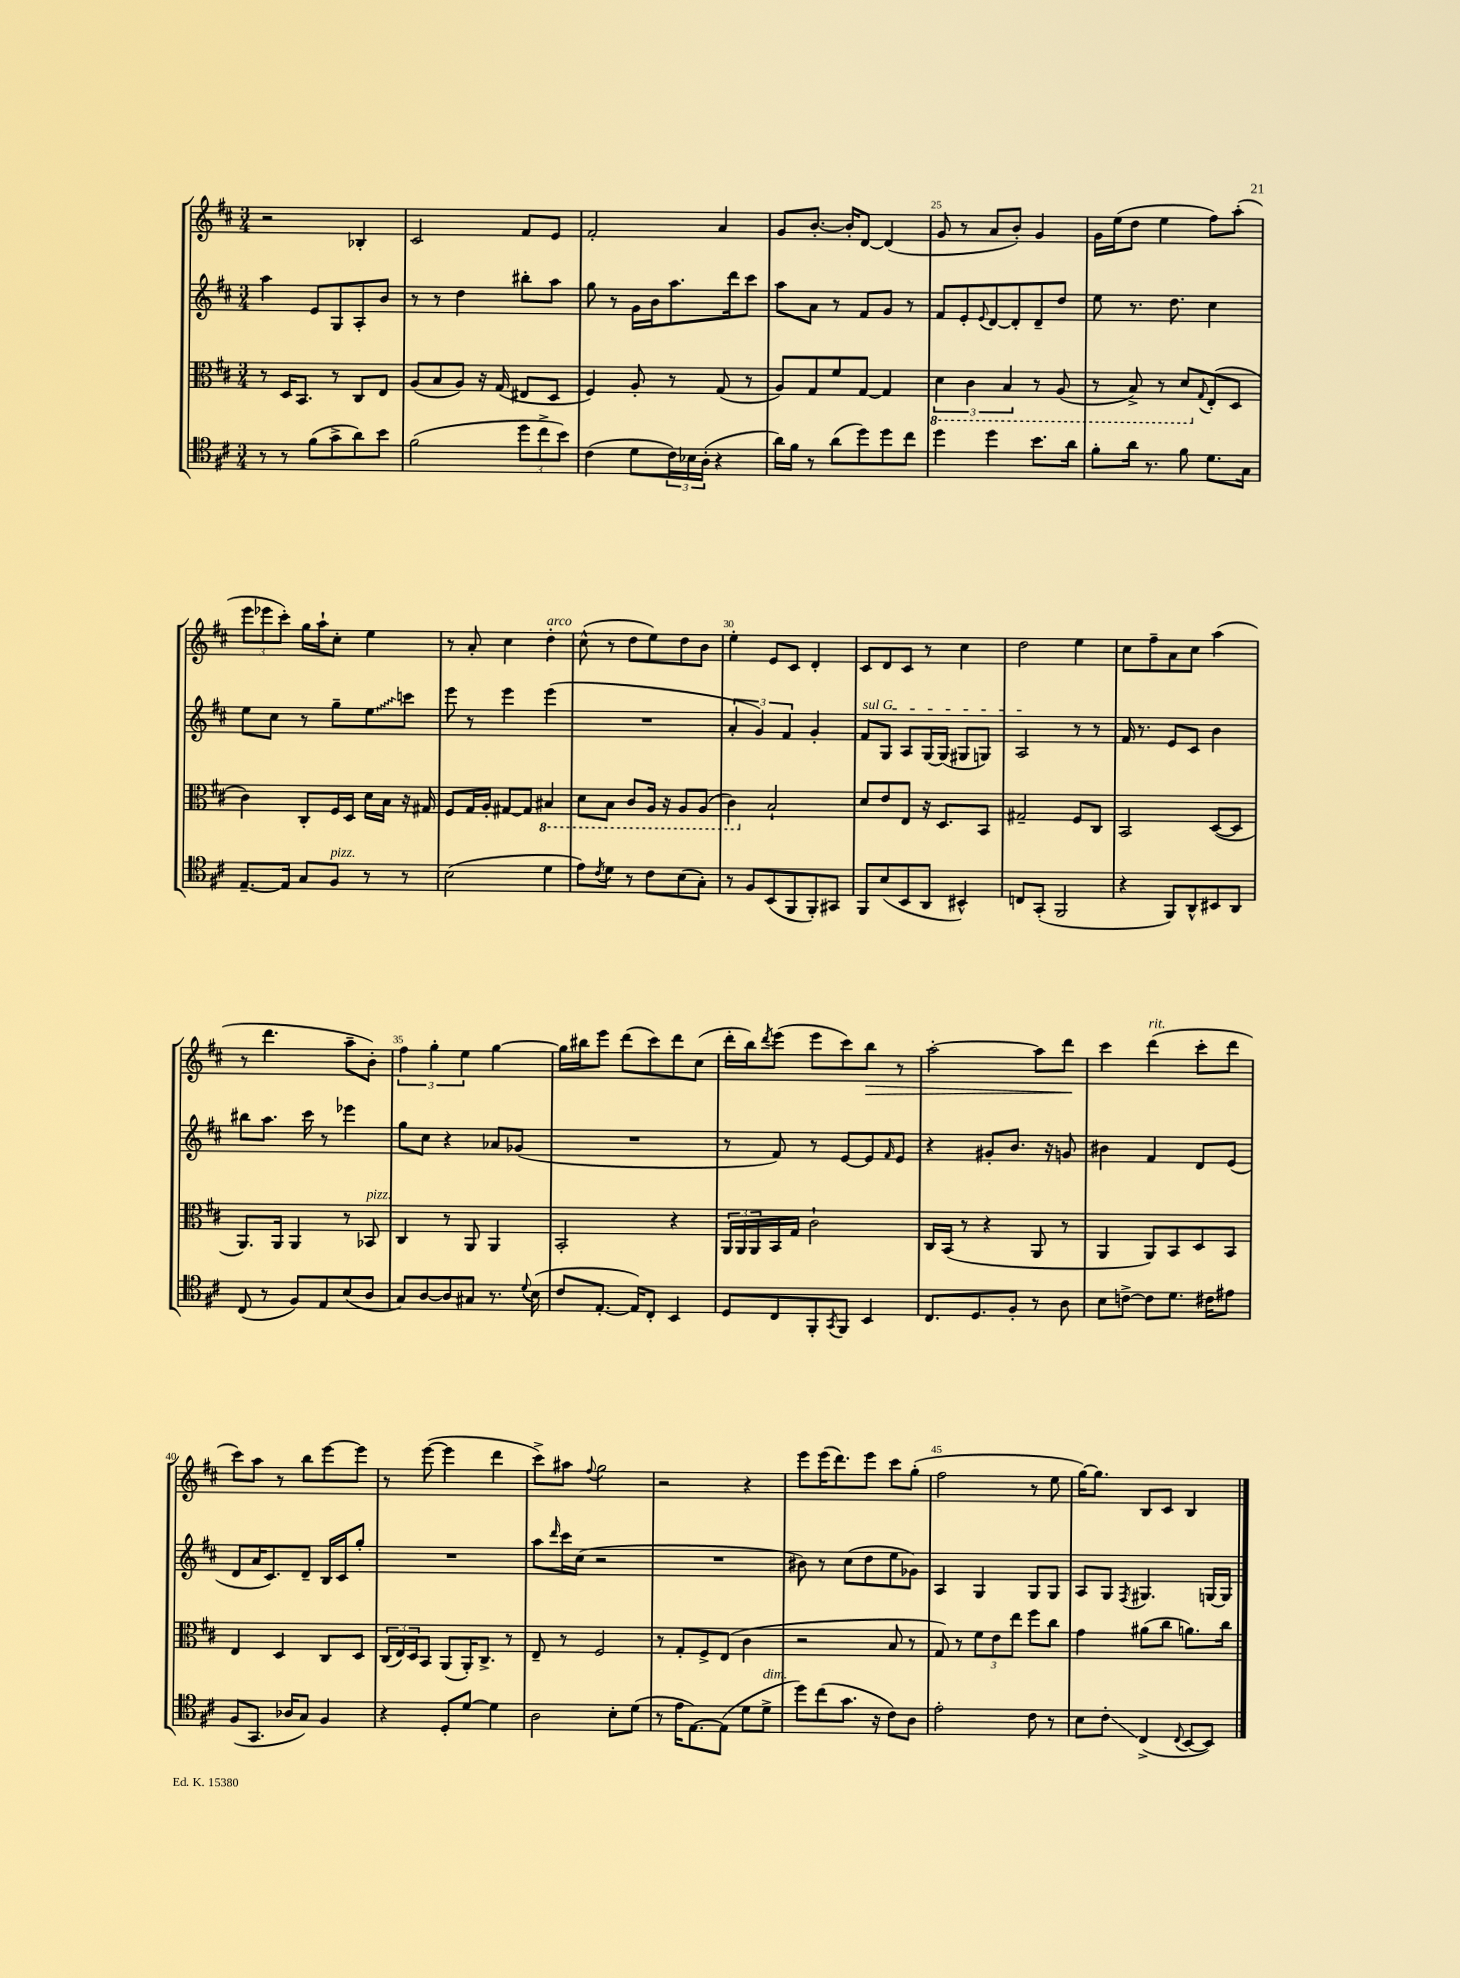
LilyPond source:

<<
\new StaffGroup <<
\new Staff = "s0" {
    \clef treble \key d \major \numericTimeSignature \time 3/4
    r2 bes4-. |
    cis'2 fis'8 e'8 |
    fis'2-. a'4 |
    g'8 b'8.~-. b'16-. d'8~ d'4( |
    g'8 r8 a'8 b'8-.) g'4 |
    g'16 e''16( d''8 e''4 fis''8) a''8-.( |
    \tuplet 3/2 { e'''8 ees'''8 cis'''8-.) } g''16 a''16-! cis''8-. e''4 |
    r8 a'8-. cis''4 d''4-.^\markup { \italic "arco" } |
    cis''8-^( r8 d''8 e''8) d''8 b'8 |
    e''4-. e'8 cis'8 d'4-. |
    cis'8 d'8 cis'8 r8 cis''4 |
    d''2 e''4 |
    cis''8 fis''8-- a'8 cis''8 a''4( |
    r8 d'''4. a''8-- b'8-.) |
    \tuplet 3/2 { fis''4 g''4-. e''4 } g''4~ |
    g''16 bis''16 e'''8 d'''8( cis'''8) d'''8 cis''8( |
    d'''16-. b''16) \acciaccatura { d'''8 } e'''8( e'''8 cis'''8) b''8\> r8 |
    a''2~-. a''8 d'''8\! |
    cis'''4 d'''4^\markup { \italic "rit." }( cis'''8-. d'''8 |
    cis'''8) a''8 r8 b''8 e'''8~ e'''8 |
    r8 e'''8~( e'''4 d'''4 |
    cis'''8->) ais''8 \appoggiatura { fis''8 } g''2 |
    r2 r4 |
    e'''8 e'''16( d'''8.) e'''8 cis'''8 g''8-.( |
    fis''2 r8 e''8 |
    g''16~) g''8. b8 cis'8 b4 \bar "|." |
}
\new Staff = "s1" {
    \clef treble \key d \major \numericTimeSignature \time 3/4
    a''4 e'8 g8 a8-. b'8 |
    r8 r8 d''4 bis''8-. a''8 |
    g''8 r8 g'16 b'16 a''8. d'''16 cis'''8 |
    a''8 a'8 r8 fis'8 g'8 r8 |
    fis'8 e'8-. \appoggiatura { e'8 } d'8~ d'8-. d'8-- d''8 |
    e''8 r8. d''8. cis''4 |
    e''8 cis''8 r8 g''8-- \once \override Glissando.style = #'zigzag e''8\glissando c'''8 |
    e'''8 r8 e'''4 e'''4( |
    R2. |
    \tuplet 3/2 { a'4-. g'4) fis'4 } g'4-. |
    \once \override TextSpanner.bound-details.left.text = \markup { \italic "sul G" } fis'8\startTextSpan g8 a8 g16~ g16( gis8 g8) |
    a2\stopTextSpan r8 r8 |
    fis'16 r8. e'8 cis'8 b'4 |
    bis''8 a''8. cis'''16 r8 ees'''4 |
    g''8 cis''8 r4 aes'8 ges'8( |
    R2. |
    r8 fis'8) r8 e'8~ e'8 \grace { fis'16 } e'8 |
    r4 gis'8-. b'8. r16 g'8 |
    bis'4 fis'4 d'8 e'8( |
    d'8 a'16 cis'8.) d'8-- b16 cis'16 g''8-. |
    R2. |
    a''8 \grace { d'''16 } cis'''16 cis''16( r2 |
    R2. |
    bis'8) r8 cis''8( d''8 e''8 ges'8) |
    a4 g4 g8 g8 |
    a8 g8 \acciaccatura { fis8 } gis4. g16~ g16 \bar "|." |
}
\new Staff = "s2" {
    \clef alto \key d \major \numericTimeSignature \time 3/4
    r8 d16 b,8. r8 cis8 e8 |
    a8( b8 a8) r16 g16( eis8 d8 |
    fis4) a8-. r8 g8( r8 |
    a8) g8 fis'8 g8~ g4 |
    \tuplet 3/2 { \ottava #-1 d4 cis4 b,4 } r8 a,8( |
    r8 b,8->) r8 d8 \ottava #0 \appoggiatura { g8 } e8-.( d8 |
    cis'4) cis8-. fis16 d16 d'16 b16 r16 gis16 |
    fis8 g16 a16-. gis8~ gis8 \ottava #-1 bis,4 |
    d8 b,8 cis8 a,16 r16 a,8 a,8( |
    cis4) \ottava #0 b2-! |
    d'8 e'8 e8 r16 d8. b,8 |
    gis2-- fis8 cis8 |
    b,2 d8~( d8 |
    a,8.) a,16 a,4 r8 bes,8^\markup { \italic "pizz." } |
    cis4 r8 a,8 a,4 |
    b,2-. r4 |
    \tuplet 3/2 { a,16 a,16 a,16 } b,16 g16 cis'2-! |
    cis16 b,16( r8 r4 a,8 r8 |
    a,4 a,8) b,8 d8 b,8 |
    e4 d4 cis8 d8 |
    \tuplet 3/2 { cis16( e16) d16 } b,8 a,8( a,16-.) cis8.-> r8 |
    e8-- r8 fis2 |
    r8 g8-. fis8-> e8( cis'4 |
    r2 b8 r8 |
    g8) r8 \tuplet 3/2 { fis'8 e'8 e''8 } fis''8 cis''8 |
    g'4 ais'8( cis''8 a'8.) cis''16 \bar "|." |
}
\new Staff = "s3" {
    \clef tenor \key d \major \numericTimeSignature \time 3/4
    r8 r8 fis'8( g'8-> a'8) b'8 |
    fis'2( \tuplet 3/2 { d''8 cis''8-> b'8) } |
    cis'4( d'8 \tuplet 3/2 { cis'16) bes16 a16-.( } r4 |
    a'16) fis'16 r8 a'8( d''8) d''8 cis''8 |
    d''4 d''4 b'8. a'16 |
    fis'8-. a'16 r8. fis'8 d'8. g16 |
    e8.~-- e16 g8 fis8^\markup { \italic "pizz." } r8 r8 |
    b2( d'4 |
    e'8) \acciaccatura { cis'8 } d'8 r8 cis'8 b8( g8-.) |
    r8 fis8 b,8( fis,8 fis,8-.) gis,8 |
    fis,8 b8( b,8 a,8 bis,4-^) |
    c8 g,8-.( fis,2 |
    r4 fis,8) a,8-^ bis,8 a,8 |
    cis8( r8 fis8) e8 b8( a8 |
    g8) a8~ a8 gis8 r8. \appoggiatura { d'8 } b16( |
    cis'8 e8.~-. e16) cis8-. b,4 |
    d8 cis8 fis,8-. \acciaccatura { g,8 } fis,8 b,4 |
    cis8. d8. fis8-. r8 a8 |
    b8 c'8~-> c'8 d'8. cis'16 eis'8 |
    fis8( g,8. aes16 g8) fis4 |
    r4 d8-. d'8~ d'4 |
    a2 b8-. d'8( |
    r8 e'16 e8.~) e8( d'8 d'8->^\markup { \italic "dim." } |
    d''8) cis''8( g'8. r16 cis'8) a8 |
    e'2-. cis'8 r8 |
    b8 cis'8-.\glissando cis4->( \appoggiatura { cis8 } b,8~ b,8) \bar "|." |
}
>>
>>
\layout { \context { \Score currentBarNumber = #21 \override BarNumber.break-visibility = ##(#f #t #t) barNumberVisibility = #(every-nth-bar-number-visible 5) } }
